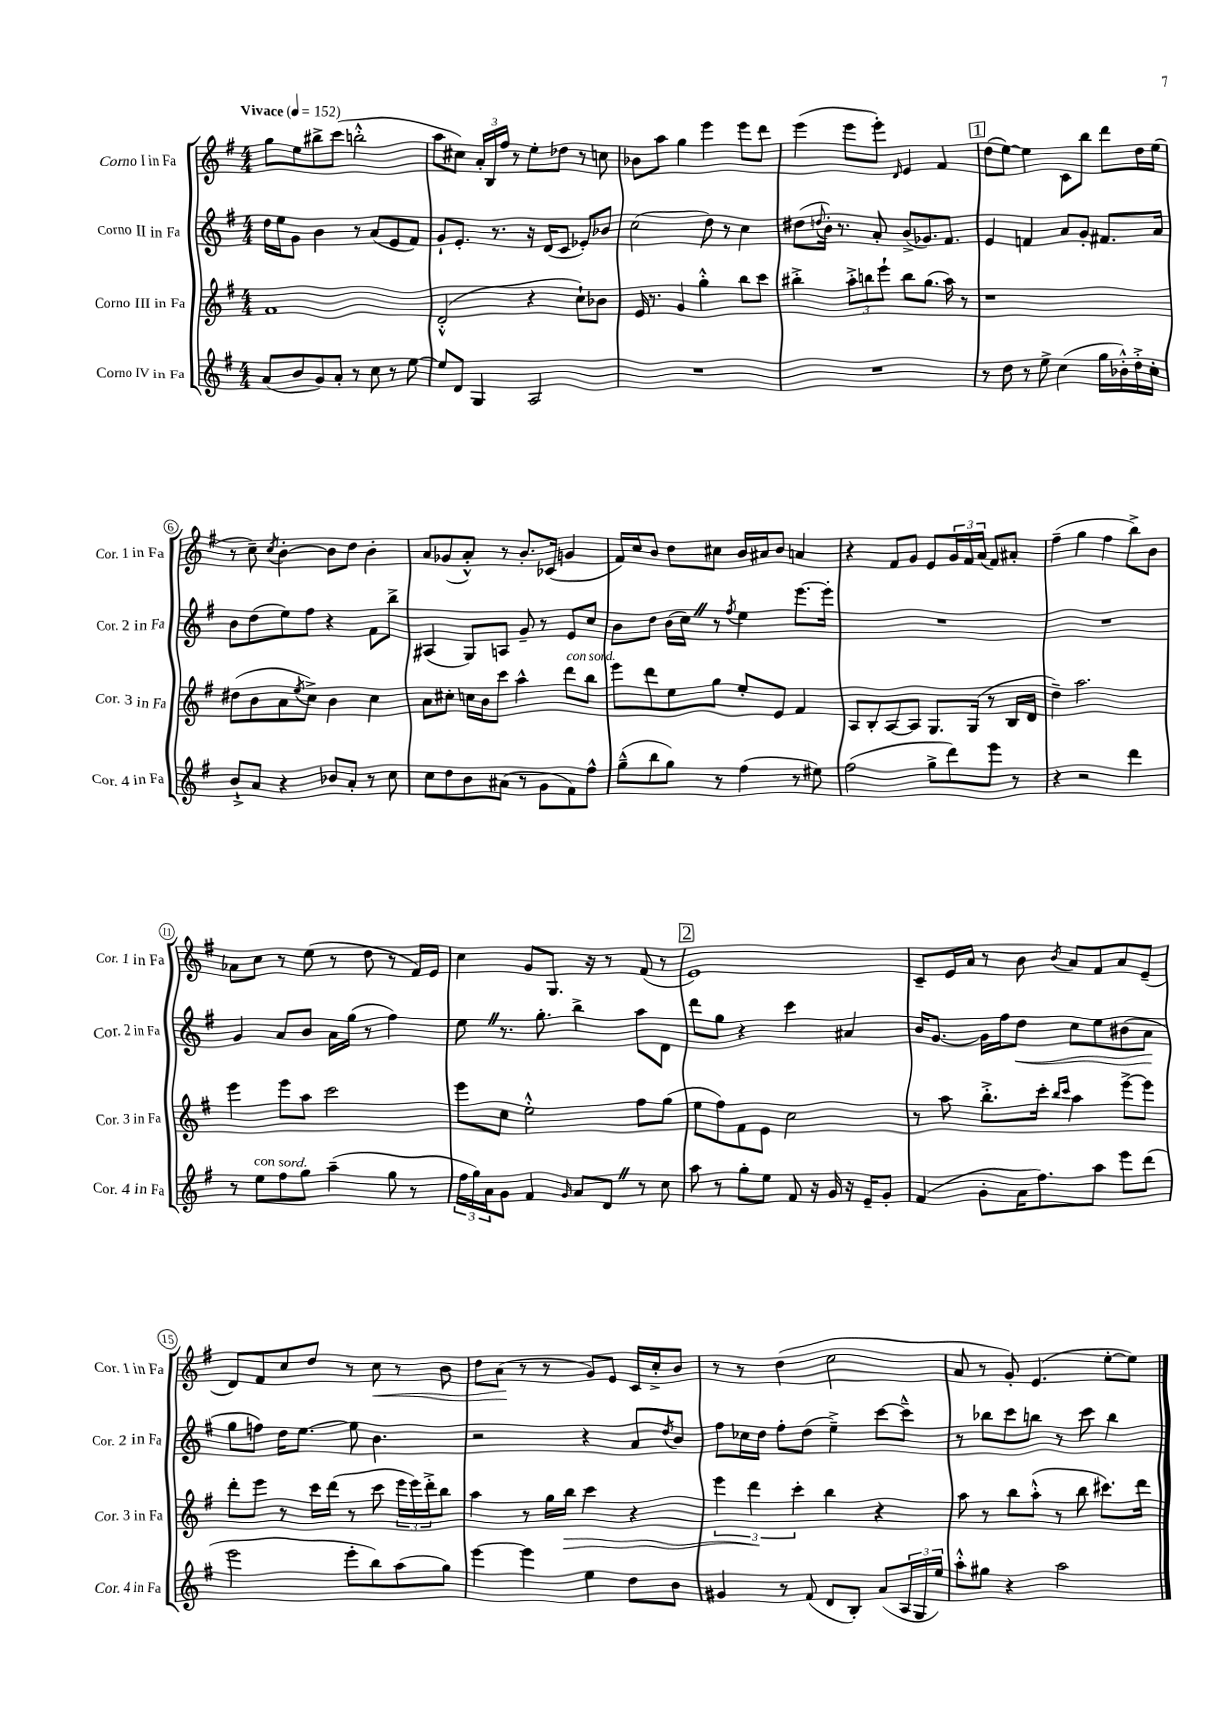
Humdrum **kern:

**kern	**kern	**dynam	**kern	**dynam	**kern	**dynam
*part4	*part3	*part3	*part2	*part2	*part1	*part1
*staff4	*staff3	*staff3	*staff2	*staff2	*staff1	*staff1
*I"Corno IV in Fa	*I"Corno III in Fa	*	*I"Corno II in Fa	*	*I"Corno I in Fa	*
*I'Cor. 4 in Fa	*I'Cor. 3 in Fa	*	*I'Cor. 2 in Fa	*	*I'Cor. 1 in Fa	*
*clefG2	*clefG2	*	*clefG2	*	*clefG2	*
*k[f#]	*k[f#]	*	*k[f#]	*	*k[f#]	*
*M4/4	*M4/4	*	*M4/4	*	*M4/4	*
*MM152	*MM152	*	*MM152	*	*MM152	*
=1	=1	=1	=1	=1	=1	=1
!	!	!	!	!	!LO:TX:a:B:t=Vivace	!
(8a/L	1f#	.	16dd\LL	.	8gg\L	.
.	.	.	16ee\J	.	.	.
8b/	.	.	8g\J	.	8ee\	.
8g/)	.	.	4b\	.	8bb#X^\	.
8a'/J	.	.	.	.	(8ccc\J	.
8r	.	.	8r	.	2bbn'^^\	.
8cc\	.	.	(8a/L	.	.	.
8r	.	.	8e/	.	.	.
[8ee\	.	.	8f#/J)	.	.	.
=2	=2	=2	=2	=2	=2	=2
8ee/L]	(2d'^^/	.	8g`/L	.	8aa\L	.
8d/J	.	.	8.e'/J	.	8cc#X\J)	.
4G/	.	.	.	.	24a'/LL	.
.	.	.	.	.	24B/	.
.	.	.	8.r	.	.	.
.	.	.	.	.	24ff#/JJ	.
.	.	.	.	.	8r	.
2A/	4r	.	16r	.	8ee'\L	.
.	.	.	(16d/KL	.	.	.
.	.	.	8c/J	.	8dd-X\J	.
.	8cc`\L)	.	8e-X'/L)	.	8r	.
.	8b-X\J	.	8b-X/J	.	8ccn\	.
=3	=3	=3	=3	=3	=3	=3
1r	16e/	.	(2cc\	.	8b-X\L	.
.	8.r	.	.	.	.	.
.	.	.	.	.	8aa\J	.
.	4g/	.	.	.	4gg\	.
.	4gg'^^\	.	8dd\)	.	4eee\	.
.	.	.	8r	.	.	.
.	8bb\L	.	4cc\	.	8eee\L	.
.	8ccc\J	.	.	.	8ddd\J	.
=4	=4	=4	=4	=4	=4	=4
1r	4bb#X'^\	.	(8dd#X\L	.	(4eee\	.
.	.	.	8qqddn/	.	.	.
.	.	.	16b'\Jk)	.	.	.
.	.	.	8.r	.	.	.
.	12aa'^\L	.	.	.	8eee\L	.
.	12bbn\	.	.	.	.	.
.	.	.	8a'/	.	8eee'\J)	.
.	12eee`\J	.	.	.	.	.
.	.	.	.	.	16qqd/	.
.	8bb\L	.	(8b^/L	.	4e/	.
.	(8.gg\J	.	8.g-X/)	.	.	.
.	.	.	.	.	4f#/	.
.	16aa\)	.	8.f#/J	.	.	.
.	8r	.	.	.	.	.
!!LO:REH:place=s1:t=1
=5	=5	=5	=5	=5	=5	=5
8r	1r	.	4e/	.	(8dd\L	.
8dd\	.	.	.	.	[8ee\J)	.
8r	.	.	4fn/	.	4ee\]	.
8ee^\	.	.	.	.	.	.
(4cc\	.	.	8a/L	.	8c\L	.
.	.	.	8g'/J	.	8bb\J	.
16gg\LL	.	.	8.f#X/L	.	8ddd\L	.
16b-X'^^\)	.	.	.	.	.	.
16dd'^\	.	.	.	.	16dd\L	.
16cc'\JJ	.	.	16a/Jk	.	(16ee\JJ	.
!!LO:LB:g=z
=6	=6	=6	=6	=6	=6	=6
8b`^/L	(8dd#X\L	.	8b\L	.	8r	.
8a/J	8b\	.	(8dd\	.	8cc~\)	.
.	.	.	.	.	8qcc/	.
4r	8a\	.	8ee\)	.	[4b'\	.
.	8qee/	.	.	.	.	.
.	8cc^\J)	.	8ff#\J	.	.	.
8b-X/L	4b\	.	4r	.	8b\L]	.
8a'/J	.	.	.	.	8dd\J	.
8r	4cc\	.	8f#\L	.	4b'\	.
8cc\	.	.	8bb^\J	.	.	.
=7	=7	=7	=7	=7	=7	=7
8cc\L	8a\L	.	(4A#X/	.	8a/L	.
8dd\	8cc#X'\J	.	.	.	(8g-X/	.
8b\	16ccn\LL	.	8G/L)	.	8a'^^/J)	.
.	16b\J	.	.	.	.	.
(8a#X\J	8ccc\J	.	8An/J	.	8r	.
8r	4aa^^\	.	8g~/	.	8.b'/L	.
8g\L	.	.	8r	.	.	.
.	.	.	.	.	(16c-X/Jk	.
!	!LO:TX:a:i:t=con sord.	!	!	!	!	!
8f#\)	8ddd\L	.	8e/L	.	4gn/	.
8ff#^^\J	8bb\J	.	8cc/J	.	.	.
=8	=8	=8	=8	=8	=8	=8
(8gg~^^\L	8eee\L	.	8b\L	.	16f#/LL)	.
.	.	.	.	.	16cc/J	.
8bb\	8ddd\	.	8dd\J	.	8b/J	.
8gg\J)	8ee\	.	(16b\LL	.	8dd\L	.
.	.	.	16ccZ\JJ)	.	.	.
8r	8gg\J	.	8r	.	8cc#X\J	.
.	.	.	8qff#/	.	.	.
(4ff#\	8ee'/L	.	4ee\	.	16b/LL	.
.	.	.	.	.	16a#X/J	.
.	8e/J	.	.	.	8b/J	.
8r	4f#/	.	[8.eee\L	.	4an/	.
8ee#X\)	.	.	.	.	.	.
.	.	.	16eee'\Jk]	.	.	.
=9	=9	=9	=9	=9	=9	=9
(2ff#\	8A/L	.	1r	.	4r	.
.	8B'/	.	.	.	.	.
.	[8A/	.	.	.	8f#/L	.
.	8A/J]	.	.	.	8g/J	.
8gg^\L	8.G/L	.	.	.	8e/L	.
8ddd\)	.	.	.	.	24g/L	.
.	.	.	.	.	24f#/	.
.	(16G/Jk	.	.	.	.	.
.	.	.	.	.	(24a/JJ	.
8eee\J	8r	.	.	.	8f#/L)	.
8r	16B/LL	.	.	.	8a#X'/J	.
.	16d/JJ	.	.	.	.	.
=10	=10	=10	=10	=10	=10	=10
4r	4dd~\)	.	1r	.	(4ff#~\	.
2r	2.aa\	.	.	.	4gg\	.
.	.	.	.	.	4ff#\	.
4ddd\	.	.	.	.	8bb^\L)	.
.	.	.	.	.	8b\J	.
!!LO:LB:g=z
=11	=11	=11	=11	=11	=11	=11
8r	4eee\	.	4g/	.	8a-X\L	.
!LO:TX:a:i:t=con sord.	!	!	!	!	!	!
8ee\L	.	.	.	.	8cc\J	.
8ff#\	8eee\L	.	8a/L	.	8r	.
8gg\J	8aa\J	.	8b/J	.	(8ee\	.
(4aa~\	2ccc\	.	16a\LL	.	8r	.
.	.	.	(16gg\JJ	.	.	.
.	.	.	8r	.	8dd\	.
8gg\	.	.	4ff#\)	.	8r	.
8r	.	.	.	.	16f#/LL)	.
.	.	.	.	.	16e/JJ	.
=12	=12	=12	=12	=12	=12	=12
24ff#\LL	8eee\L	.	8eeZ\	.	4cc\	.
24gg\)	.	.	.	.	.	.
24a\J	.	.	.	.	.	.
8g\J	8cc\J	.	8.r	.	.	.
4f#/	2ee'^^\	.	.	.	8g/L	.
.	.	.	8.gg'\	.	.	.
.	.	.	.	.	8.G/J	.
16qqg/	.	.	.	.	.	.
8a/L	.	.	4bb^\	.	.	.
.	.	.	.	.	16r	.
8dZ/J	.	.	.	.	8r	.
8r	8ff#\L	.	8aa\L	.	(8f#/	.
8cc\	(8gg\J	.	8d\J	.	8r	.
!!LO:REH:place=s1:t=2
=13	=13	=13	=13	=13	=13	=13
8aa\	8ee\L	.	8ddd\L	.	1e)	.
8r	8ff#\)	.	8gg\J	.	.	.
8gg'\L	8f#\	.	4r	.	.	.
8ee\J	8e\J	.	.	.	.	.
8f#/	2cc\	.	4ccc\	.	.	.
16r	.	.	.	.	.	.
16g/	.	.	.	.	.	.
16r	.	.	4a#X/	.	.	.
16e~/KL	.	.	.	.	.	.
8g'/J	.	.	.	.	.	.
=14	=14	=14	=14	=14	=14	=14
(4f#/	8r	.	16b/KL	.	8c~/L	.
.	.	.	[8.g/J	.	.	.
.	8aa\	.	.	.	16e/L	.
.	.	.	.	.	16a/JJ	.
8g'\L	8.bb'^\L	.	16g\LL]	.	8r	.
.	.	.	16ff#\J	.	.	.
!	!	!	!	!LO:HP:b	!	!
16a\K	.	.	8dd\J	<	8b\	.
8.ff#\)	16ccc'\Jk	.	.	.	.	.
.	16qqbb/LL	.	.	.	.	.
.	16qqccc/JJ	.	.	.	8qb/	.
.	4aa\	.	8cc\L	.	8a/L	.
8aa\J	.	.	8ee\	.	8f#/	.
8eee\L	[8eee^\L	.	(8b#X\	.	8a/	.
(8ddd\J	8eee\J]	.	8a\J	.	(8e~/J	.
.	.	.	.	[	.	.
!!LO:LB:g=z
=15	=15	=15	=15	=15	=15	=15
2eee\	8ddd'\L	.	8gg\L	.	8d/L)	.
.	8eee\J	.	8ffn\J)	.	8f#/	.
.	8r	.	16dd\KL	.	8cc/	.
.	.	.	[8.ee\J	.	.	.
.	16ccc\LL	.	.	.	8dd/J	.
.	(16ddd\JJ	.	.	.	.	.
8eee'\L	8r	.	8ee\]	.	8r	.
!	!	!	!	!	!	!LO:HP:b
8bb\)	8ccc\	.	4.b\	.	8cc\	<
(8aa\	24eee\LL	.	.	.	8r	.
.	24eee\)	.	.	.	.	.
.	24ddd'^\J	.	.	.	.	.
8gg\J)	8bb\J	.	.	.	8b\	.
=16	=16	=16	=16	=16	=16	=16
[4eee\	4aa\	.	2r	.	8dd\L	.
.	.	.	.	.	(8a\J	.
4eee\]	8r	.	.	.	8r	[
.	16gg\LL	.	.	.	8r	.
!	!	!LO:HP:b	!	!	!	!
.	16bb\JJ	>	.	.	.	.
4ee\	4ccc\	.	4r	.	8g/L)	.
.	.	.	.	.	8e/J	.
8dd\L	4r	.	8a/L	.	16c/LL	.
.	.	.	.	.	16cc'^/J	.
.	.	.	8qdd/	.	.	.
8b\J	.	.	8b/J	.	8b/J	.
=17	=17	=17	=17	=17	=17	=17
4g#X/	6eee\	.	8ff#\L	.	8r	.
.	.	.	16cc-X\L	.	8r	.
.	6ddd\	.	.	.	.	.
.	.	.	16dd\JJ	.	.	.
8r	.	.	8ff#'\L	.	(4dd\	.
.	6ccc'\	]	.	.	.	.
(8f#/	.	.	(8dd\J	.	.	.
8d/L	4bb\	.	4ee~^\)	.	2cc\	.
8B'/J)	.	.	.	.	.	.
(8a/L	4r	.	[8ccc\L	.	.	.
24A/L	.	.	8ccc~^^\J]	.	.	.
24G/	.	.	.	.	.	.
24ee/JJ)	.	.	.	.	.	.
=18	=18	=18	=18	=18	=18	=18
8aa'^^\L	8aa\	.	8r	.	8a/	.
8gg#X\J	8r	.	8bb-X\L	.	8r	.
4r	8bb\L	.	8ccc\	.	8g'/)	.
.	(8aa'^^\J	.	8bbn\J	.	(4.e/	.
2aa\	8r	.	8r	.	.	.
.	8bb\	.	8ccc\	.	.	.
.	8.ccc#X\L)	.	4bb\	.	[8ee'\L	.
.	.	.	.	.	8ee\J])	.
.	16ddd\Jk	.	.	.	.	.
==	==	==	==	==	==	==
*-	*-	*-	*-	*-	*-	*-
